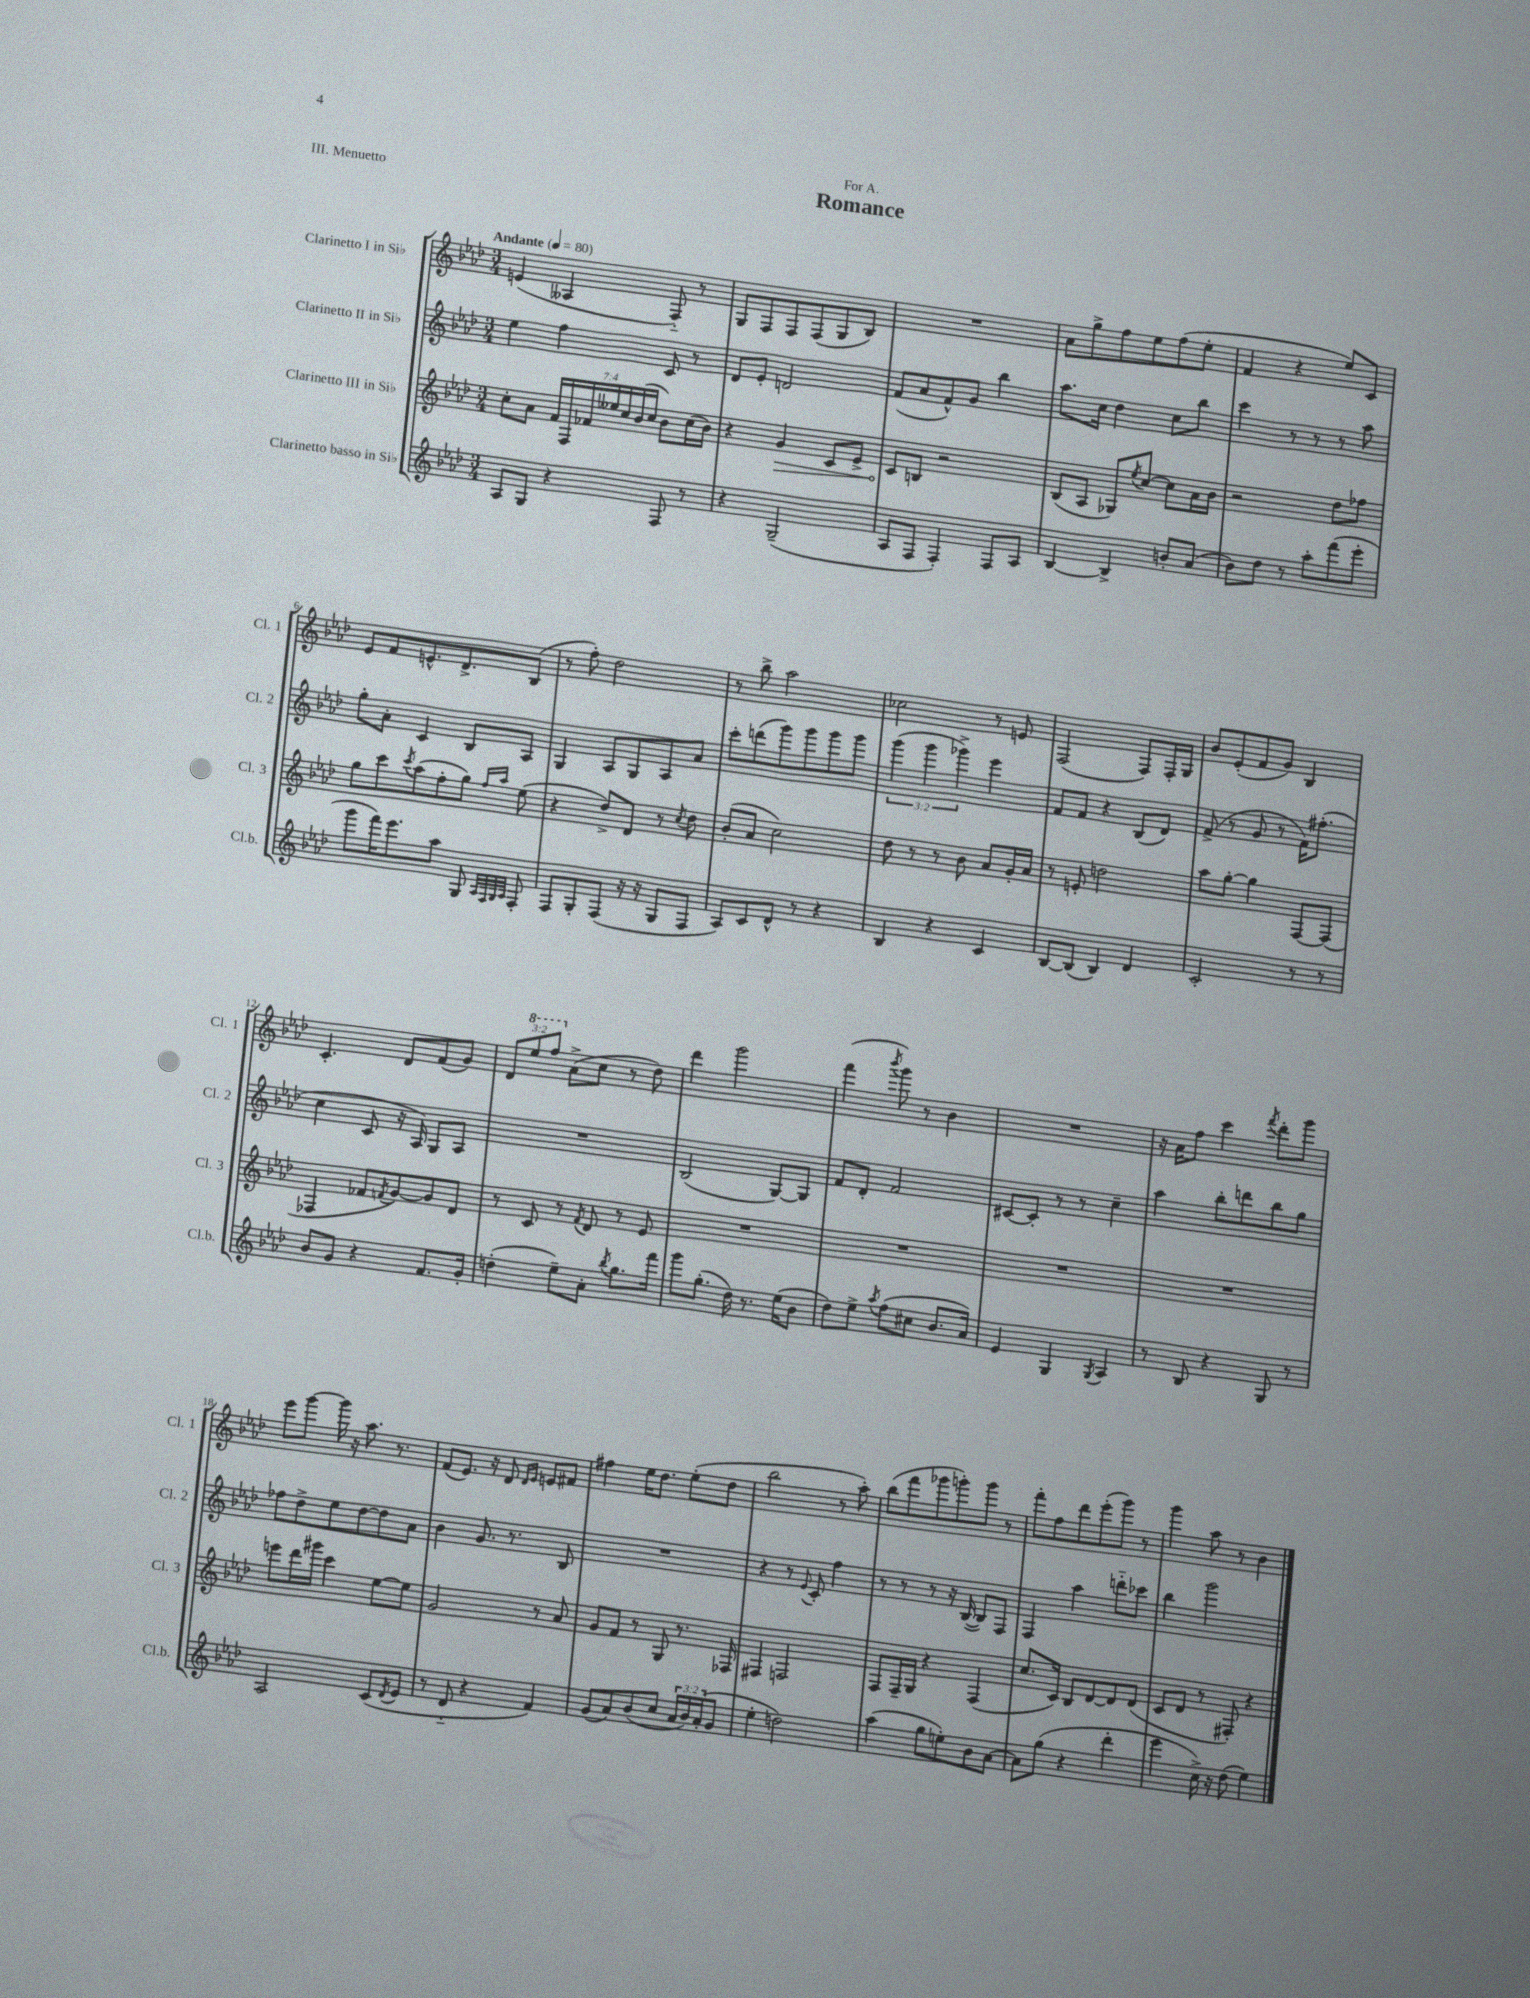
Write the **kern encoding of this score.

**kern	**kern	**kern	**kern
*staff4	*staff3	*staff2	*staff1
*clefG2	*clefG2	*clefG2	*clefG2
*k[b-e-a-d-]	*k[b-e-a-d-]	*k[b-e-a-d-]	*k[b-e-a-d-]
*M3/4	*M3/4	*M3/4	*M3/4
*MM80	*MM80	*MM80	*MM80
8A-/L	8cc'\L	4ee-\	(4e/
8G/J	8a-\J	.	.
4r	28f/LL	4ff\	4A--/
.	28F/	.	.
.	28f-/	.	.
.	28ee--/	.	.
.	28cc/	.	.
.	(28b-/	.	.
.	28cc/JJ	.	.
8F/	8b-\L)	8c/	8F'~/)
8r	(16cc\L	8r	8r
.	16b-\JJ)	.	.
=	=	=	=
4r	4r	8d-/L	8G/L
.	.	8e-'/J	8F/
(2G~/	4g/	2d/	8F/
.	.	.	(8F/
.	8c/L	.	8G/
.	8e-^/J	.	8B-/J)
=	=	=	=
8A-/L	8c/L	(8f/L	2.r
8F/J	8B/J	8a-/	.
4F'/)	2r	8f^^/)	.
.	.	8g/J	.
8F/L	.	4bb-\	.
8A-/J	.	.	.
=	=	=	=
[4B-/	(8B-/L	8.aa-\L	8a-\L
.	8A-/J	.	8gg^\
.	.	16cc\Jk	.
4B-^/]	8G-/L)	4dd-\	8ff\
.	8qee-/	.	.
.	[8cc/J	.	8ee-\
8b'/L	8cc\]L	8cc\L	(8ff\
(8a-/J	16a-\L	8bb-\J	8ee-'\J
.	16b-\JJ	.	.
=	=	=	=
8b-\L)	2r	4ccc\	4f/
8dd-\J	.	.	.
8r	.	8r	4r
8aa-'\L	.	8r	.
(8fff\	8dd-\L	8r	8ee-/L)
8eee-'\J	8ff-\J	8aa-\	8c/J
=	=	=	=
8ggg\L	8gg\L	8gg'\L	8e-/L
16fff\K)	8ccc\	8a-'\J	8f/
8.eee-\	.	.	.
.	8qccc/	.	.
.	(8aa-\	4c/	8.e^^/
8aa-\J	8ff'\	.	.
.	.	.	8.d-^/
8G/	8gg\J)	8B-/L	.
32qqA-/LLL	.	.	.
32qqF/	.	.	.
32qqG/	16qqff/LL	.	.
32qqA-/JJJ	16qqaa-/JJ	.	.
8F'/	(8ee-\	8A-/J	(8B-/J
=	=	=	=
8F/L	4r	4G/	8r
8G'/	.	.	8ff'\)
(8F/J	8dd-^/L)	8A-/L	2dd-\
16r	8d-/J	8G/	.
16r	.	.	.
8G/L	8r	8A-/	.
.	8qcc/	.	.
8F/J	8dd-\	8a-/J	.
=	=	=	=
8A-/L)	(8b-'/L	8ccc'\L	8r
8c/	8a-/J	(8ddd\	8bb-^\
8d-^^/J	2cc\)	8ggg\)	2aa-\
8r	.	8ggg\	.
4r	.	8ggg\	.
.	.	8ggg\J	.
=	=	=	=
4B-/	8dd-\	(6ggg\	2cc-\
.	8r	.	.
.	.	6ggg\	.
4r	8r	.	.
.	.	6ggg-^\)	.
.	8b-\	.	.
4c/	8a-/L	4eee-\	8r
.	16g'/L	.	8e/
.	16a-/JJ	.	.
=	=	=	=
[8B-/L	8r	8f/L	(2F/
(8B-/]J	8e'/	8f/J	.
4B-/)	2dd\	4r	.
4d-/	.	(8B-/L	8F/L)
.	.	8d-/J)	16F'/L
.	.	.	16G/JJ
=	=	=	=
2c'/	8aa-\L	(8f^/	8b-/L
.	[8gg'\J	8r	(8e-'/
.	4gg\]	8g/	8f/
.	.	8r	8g/J)
8r	[8F/L	16f\LK)	4B-/
.	.	(8.ff#'\J	.
8r	(8F/]J	.	.
=	=	=	=
8b-/L	4F-/	4cc\	4.c'/
8g/J	.	.	.
4r	8f-/L	8c/	.
.	8qf/	.	.
.	[8g/)	16r	8d-/L
.	.	16A-/)	.
8.f/L	8g/]	8G/L	(8f/
.	8d-/J	8A-/J	8g/J)
16g'/Jk	.	.	.
=	=	=	=
(4dd'\	8r	2.r	12d-/L
.	.	.	12eee-/
.	8c/	.	.
.	.	.	12fff/J
8ee-~\L)	8r	.	(8a-^\L
.	8qf/	.	.
8a-'\J	8d-/	.	8cc\J
8qbb-/	.	.	.
8.gg\L	8r	.	8r
.	8e-/	.	8dd-\)
16fff\Jk	.	.	.
=	=	=	=
8ggg\L	2.r	(2B-/	4ddd-\
(8.gg'\J	.	.	.
.	.	.	2ggg\
16dd-\)	.	.	.
8.r	.	.	.
.	.	[8G/L)	.
(16ee-\LK	.	.	.
8b-\J	.	8G/]J	.
=	=	=	=
8dd-\L)	2.r	8f/L	(4fff\
8ee-^\J	.	8d-'/J	.
8qaa-/	.	.	8qbbb-/
(8ff\L	.	2f/	8ggg\)
8cc#\J	.	.	8r
8.b-/L	.	.	4b-\
16a-/Jk)	.	.	.
=	=	=	=
4e-/	2.r	[8c#/L	2.r
.	.	8c#'/]J	.
4G/	.	8r	.
.	.	8r	.
8qG/	.	.	.
4A-/	.	4cc~\	.
=	=	=	=
8r	2.r	4aa-\	16r
.	.	.	16a-\LK
8B-/	.	.	8ff\J
4r	.	8bb-'\L	4ccc\
.	.	8ddd\	.
.	.	.	8qfff/
8G/	.	8bb-\	8ddd-'\L
8r	.	8gg\J	8ggg\J
=	=	=	=
2A-/	8eee\L	8ff-\L	8eee-\L
.	16ddd-\L	8dd-^\	[8ggg\J
.	16ggg#\JJ	.	.
.	4ccc\	8ee-\	16ggg\]
.	.	.	16r
.	.	[8dd-\	8.aa-\
(8c/L	[8ee-\L	8dd-\]	.
.	.	.	8.r
8qd-/	.	.	.
8e-/J	8ee-\]J	8a-\J	.
=	=	=	=
8r	2g/	4b-\	(8f/L
8d-'~/	.	.	8.e-/J)
4r	.	8.g/	.
.	.	.	16r
.	.	.	8d-/
.	.	8.r	.
.	.	.	16qqd-/LL
.	.	.	16qqe-/JJ
4f/)	8r	.	8e/L
.	8a-/	8B-/	8f#/J
=	=	=	=
(8g/L	8g/L	2.r	4ff#\
8a-/)	8f/J	.	.
(8b-/	8r	.	16ee-\LK
.	.	.	8.dd-\J
8cc/J	8G/	.	.
24a-/LL	8.r	.	(8ee-'\L
24b-/)	.	.	.
(24a-'/J	.	.	.
8g/J	.	.	8dd-\J
.	16F-/	.	.
=	=	=	=
4ee-'\	4F#/	4r	2bb-\
2dd\)	2F/	8r	.
.	.	8qqe-/	.
.	.	8c'/	.
.	.	4ff\	8r
.	.	.	8aa-'\)
=	=	=	=
(4aa-\	8F/L	8r	(8bb-\L
.	16F~/L	8r	8fff\
.	16G/JJ	.	.
8gg\L	4r	8r	8ggg-\
8ee'\)	.	16r	8ggg'\)
.	.	([16B-/	.
8b-\	(4F/	8B-/]L)	8ggg\J
[8a-\J	.	8F/J	8r
=	=	=	=
8a-\]L	8.cc/L	4F/	8fff'\L
(8gg\J	.	.	8ff\
.	16c/Jk)	.	.
4r	8B-/L	4aa-\	8ddd-\
.	[8d-/	.	(8eee-'\
4ddd-'\	8d-/]	8ddd'~\L	8ggg\J)
.	(8d-/J	8ccc-\J	8r
=	=	=	=
4eee-\	8c/L	4bb-\	4ggg\
.	8d-/J	.	.
16cc^\)	8r	2ggg\	8aa-\
16r	.	.	.
(8dd-\	8F#'/)	.	8r
4ee-\)	4r	.	4b-\
==	==	==	==
*-	*-	*-	*-
